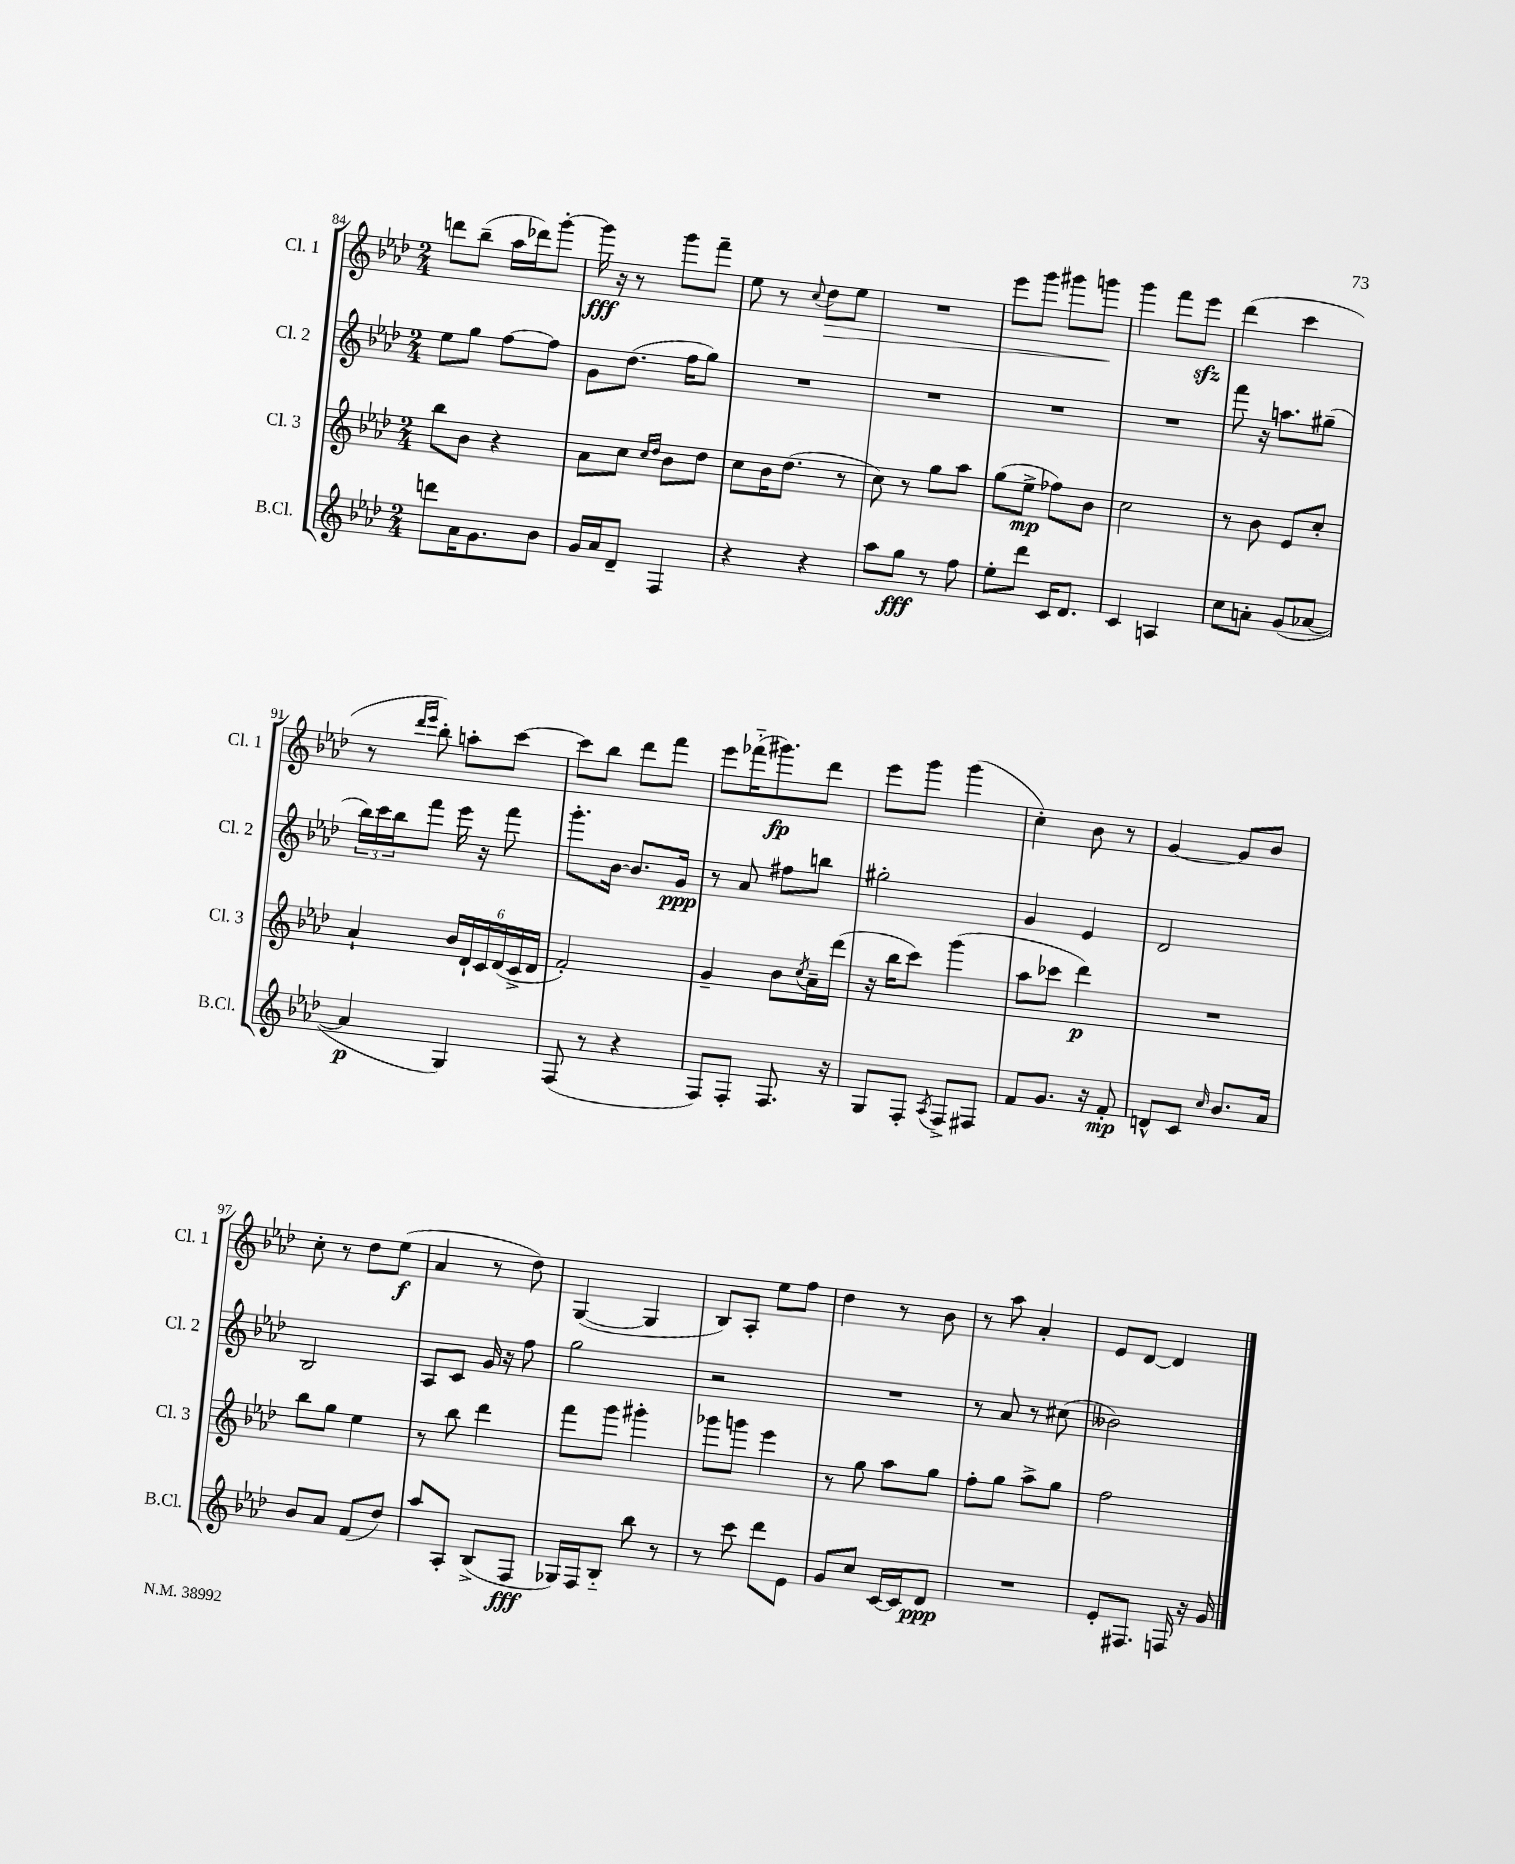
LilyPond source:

<<
\new StaffGroup <<
\new Staff = "s0" \with { instrumentName = "Cl. 1" shortInstrumentName = "Cl. 1" } {
    \clef treble \key aes \major \numericTimeSignature \time 2/4
    d'''8 bes''8--( aes''16 des'''16) g'''8~-. |
    g'''16\fff r16 r8 g'''8 f'''8-- |
    ees''8 r8 \appoggiatura { c''8 } des''8\> ees''8 |
    R2 |
    ees'''8 g'''8 gis'''8 g'''8\! |
    g'''4 f'''8 ees'''8\sfz |
    des'''4( c'''4 |
    r8 \grace { des'''16 ees'''16 } bes''8-.) a''8-. c'''8~ |
    c'''8 bes''8 des'''8 f'''8 |
    ees'''8 fes'''16-_( gis'''8.\fp) des'''8 |
    ees'''8 g'''8 g'''4( |
    c''4-.) bes'8 r8 |
    g'4~ g'8 bes'8 |
    c''8-. r8 des''8 ees''8\f( |
    aes'4 r8 des''8) |
    g4~( g4 |
    bes8) aes8-. ees''8 f''8 |
    des''4 r8 bes'8 |
    r8 aes''8 aes'4-. |
    ees'8 des'8~ des'4 \bar "|." |
}
\new Staff = "s1" \with { instrumentName = "Cl. 2" shortInstrumentName = "Cl. 2" } {
    \clef treble \key aes \major \numericTimeSignature \time 2/4
    ees''8 g''8 f''8~ f''8 |
    g'8 des''8.( f''16 g''8) |
    R2 |
    R2 |
    R2 |
    R2 |
    f'''8 r16 a''8. gis''8--( |
    \tuplet 3/2 { bes''16) c'''16 bes''16 } f'''8 ees'''16 r16 f'''8 |
    g'''8.-. bes'16~ bes'8. g'16\ppp |
    r8 aes'8 fis''8 b''8 |
    gis''2-. |
    g'4 ees'4 |
    des'2 |
    bes2 |
    aes8 c'8 g'16 r16 f''8 |
    g''2 |
    r2 |
    R2 |
    r8 aes'8 r8 cis''8( |
    beses'2) \bar "|." |
}
\new Staff = "s2" \with { instrumentName = "Cl. 3" shortInstrumentName = "Cl. 3" } {
    \clef treble \key aes \major \numericTimeSignature \time 2/4
    bes''8 bes'8 r4 |
    aes'8 c''8 \grace { c''16 des''16 } bes'8 des''8 |
    c''8 bes'16 des''8.( r8 |
    c''8) r8 g''8 aes''8 |
    g''8( ees''8->\mp fes''8) bes'8 |
    c''2 |
    r8 bes'8 ees'8 c''8-. |
    aes'4-! \tuplet 6/4 { bes'16 des'16-! c'16 des'16( c'16-> des'16 } |
    f'2-.) |
    g'4-- bes'8 \acciaccatura { c''8 } aes'16-- des'''16( |
    r16 bes''16 c'''8) g'''4( |
    aes''8 ces'''8 des'''4\p) |
    R2 |
    bes''8 g''8 ees''4 |
    r8 bes''8 des'''4 |
    f'''8 g'''8 gis'''4-. |
    ges'''8 g'''8 ees'''4 |
    r8 g''8 aes''8 g''8 |
    f''8-. g''8 aes''8-> g''8 |
    f''2 \bar "|." |
}
\new Staff = "s3" \with { instrumentName = "B.Cl." shortInstrumentName = "B.Cl." } {
    \clef treble \key aes \major \numericTimeSignature \time 2/4
    d'''8 aes'16 g'8. bes'8 |
    g'16 aes'16 des'8-- f4 |
    r4 r4 |
    aes''8 g''8\fff r8 f''8 |
    ees''8-. des'''8 c'16 des'8. |
    c'4 a4 |
    c''8 a'8-. g'8( aes'8~ |
    aes'4\p g4) |
    f8( r8 r4 |
    f8) f8-. f8. r16 |
    g8 f8-. \acciaccatura { aes8 } f8-> fis8 |
    f'8 g'8. r16 f'8-.\mp |
    d'8-^ c'8 \grace { c''16 } bes'8. aes'16 |
    bes'8 aes'8 f'8( des''8) |
    aes''8 aes8-. bes8->( f8\fff |
    ges16) f16 bes8-_ bes''8 r8 |
    r8 c'''8 des'''8 ees'8 |
    g'8 c''8 c'16~ c'16 des'8\ppp |
    R2 |
    ees'8-. fis8. f16 r16 g'16 \bar "|." |
}
>>
>>
\layout { \context { \Score currentBarNumber = #84 } }
